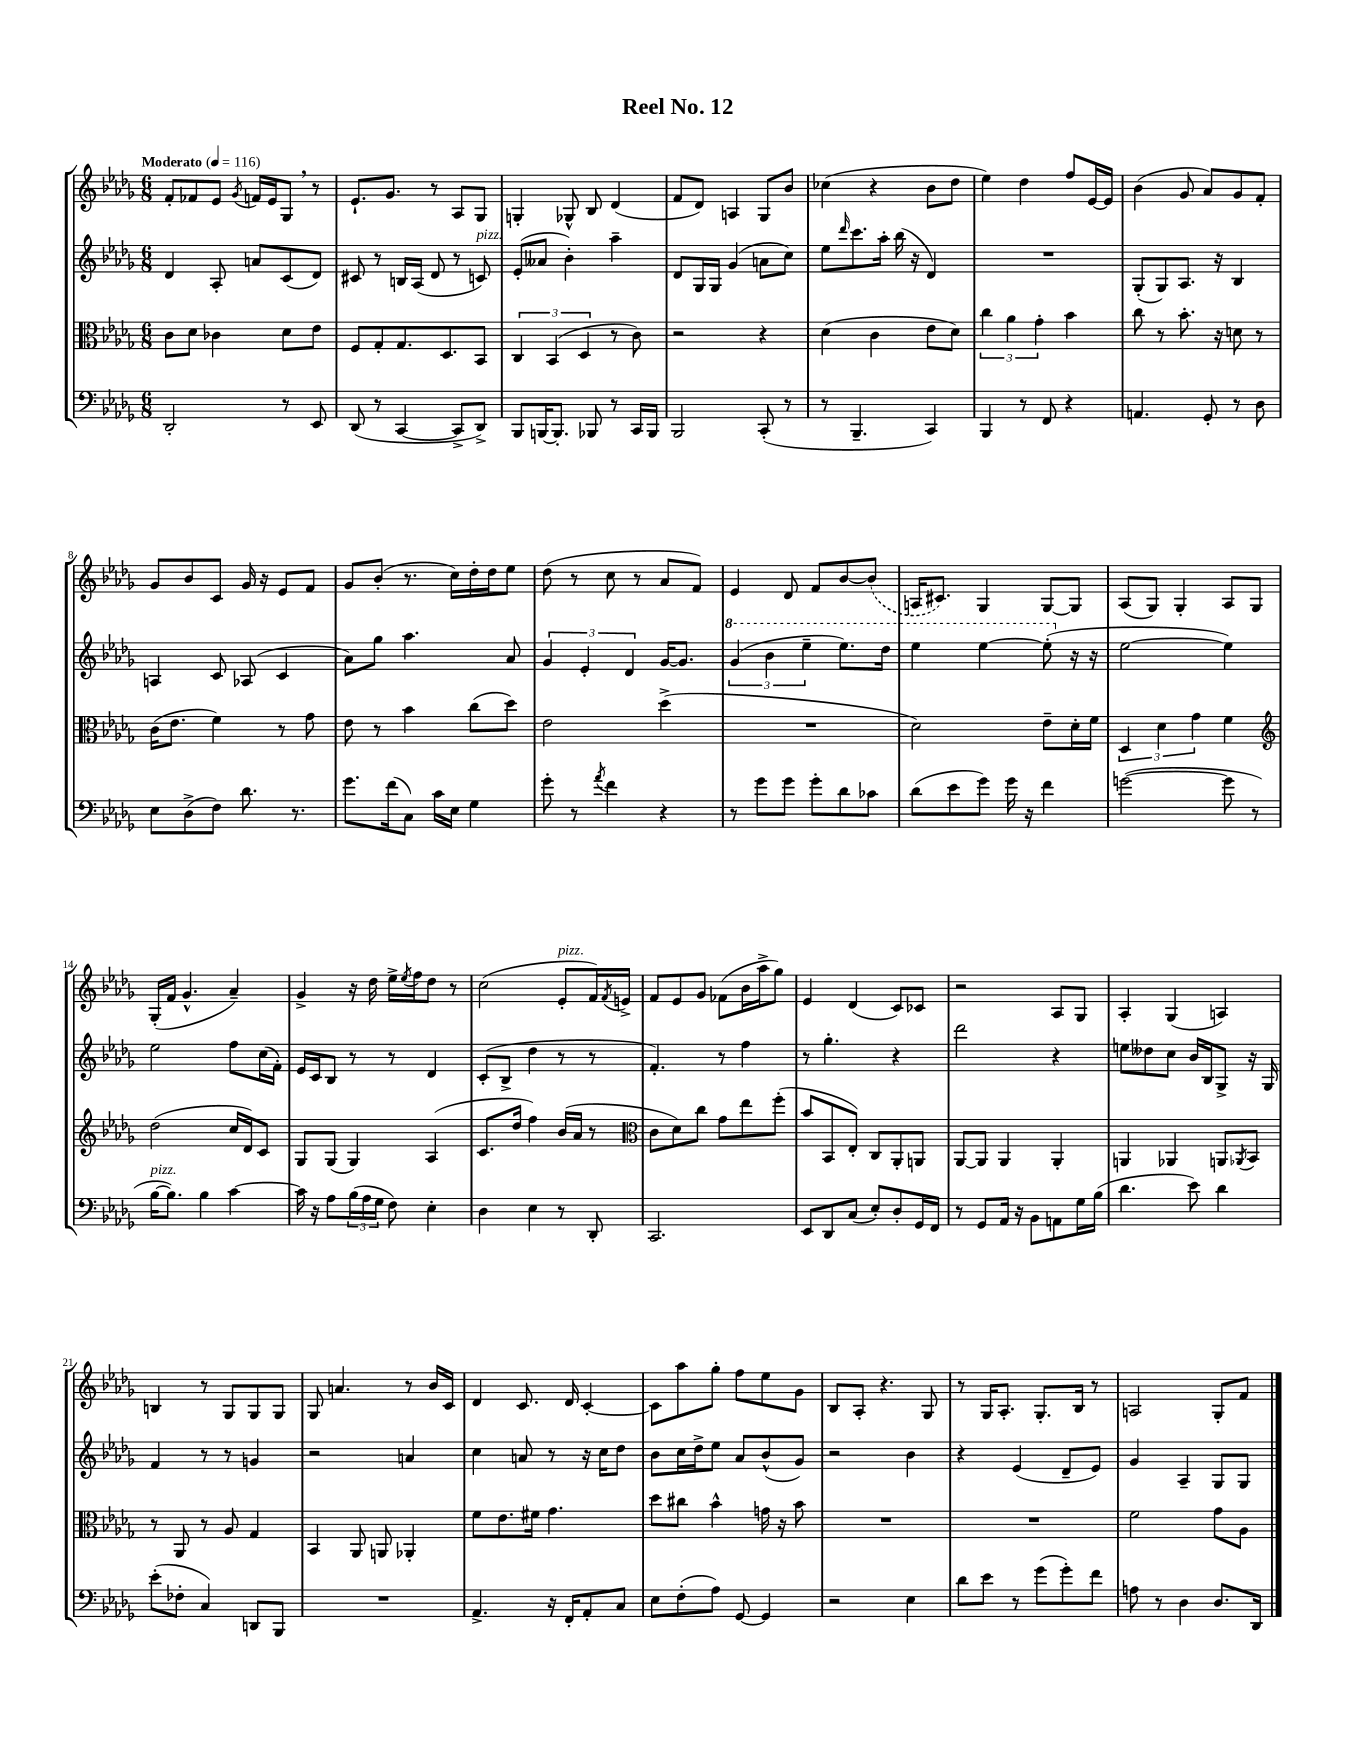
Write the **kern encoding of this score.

**kern	**kern	**kern	**kern
*part4	*part3	*part2	*part1
*staff4	*staff3	*staff2	*staff1
*clefF4	*clefC3	*clefG2	*clefG2
*k[b-e-a-d-g-]	*k[b-e-a-d-g-]	*k[b-e-a-d-g-]	*k[b-e-a-d-g-]
*M6/8	*M6/8	*M6/8	*M6/8
*MM116	*MM116	*MM116	*MM116
=1	=1	=1	=1
!	!	!	!LO:TX:a:B:t=Moderato
2DD-'/	8c\L	4d-/	8f'/L
.	8d-\J	.	8f-X/
.	4c-X\	8A-'/	8e-/J
.	.	.	8qg-/
.	.	8an/L	16fn/LL
.	.	.	16e-/J
8r	8d-\L	(8c/	8G-,/J
8EE-/	8e-\J	8d-/J)	8r
=2	=2	=2	=2
(8DD-/	8F/L	8c#X/	8.e-`/L
8r	8G-'/	8r	.
.	.	.	8.g-/J
[4CC/	8.G-/	16Bn/LL	.
.	.	(16A-/JJ	.
.	.	8d-/	8r
.	8.D-/	.	.
8CC^/L]	.	8r	8A-/L
!	!	!LO:TX:a:i:t=pizz.	!
8DD-^/J)	8BB-/J	8cn/)	8G-/J
=3	=3	=3	=3
8BBB-/L	6C/	(8e-'/L	4Gn'/
[16BBBn/K	.	8a--X/J	.
.	(6BB-/	.	.
8.BBB'/J]	.	.	.
.	.	4b-'\)	8G-X^^/
.	6D-/	.	.
8BBB-X/	.	.	8B-/
8r	8r	4aa-~\	(4d-/
16CC/LL	8c\)	.	.
16BBB-/JJ	.	.	.
=4	=4	=4	=4
2BBB-/	2r	8d-/L	8f/L
.	.	16G-/L	8d-/J)
.	.	16G-/JJ	.
.	.	(4g-/	4An/
(8CC'/	4r	8an\L	8G-/L
8r	.	8cc\J)	8b-/J
=5	=5	=5	=5
8r	(4d-\	8ee-\L	(4cc-X\
.	.	16qqddd-/	.
4.BBB-~/	.	8.ccc\	.
.	4c\	.	4r
.	.	16aa-'\Jk	.
.	.	(16bb-\	.
.	.	16r	.
4CC/)	8e-\L	4d-/)	8b-\L
.	8d-\J)	.	8dd-\J
=6	=6	=6	=6
4BBB-/	6cc\	2.r	4ee-\)
.	6a-\	.	.
8r	.	.	4dd-\
.	6g-'\	.	.
8FF/	.	.	.
4r	4b-\	.	8ff/L
.	.	.	[16e-/L
.	.	.	16e-/JJ]
=7	=7	=7	=7
4.AAn/	8cc\	(8G-'/L	(4b-\
.	8r	8G-/)	.
.	8.b-'\	8.A-/J	8g-/
8GG-'/	.	.	8a-/L)
.	16r	16r	.
8r	8dn\	4B-/	8g-/
8D-\	8r	.	8f'/J
!!LO:LB:g=z
=8	=8	=8	=8
8E-\L	(16c\KL	4An/	8g-/L
.	8.e-\J	.	.
(8D-^\	.	.	8b-/
8F\J)	4f\)	8c/	8c/J
8.d-\	.	(8A-X/	16g-/
.	.	.	16r
.	8r	4c/	8e-/L
8.r	.	.	.
.	8g-\	.	8f/J
=9	=9	=9	=9
8.g-\L	8e-\	8a-\L)	8g-/L
.	8r	8gg-\J	(8b-'/J
(16f\k	.	.	.
8C\J)	4b-\	4.aa-\	8.r
16c\LL	.	.	.
16E-\JJ	.	.	16cc\LL)
4G-\	(8cc\L	.	16dd-'\
.	.	.	16dd-\J
.	8dd-\J)	8a-/	8ee-\J
=10	=10	=10	=10
8g-'\	2e-\	6g-/	(8dd-\
8r	.	.	8r
.	.	6e-'/	.
8qa-/	.	.	.
4f\	.	.	8cc\
.	.	6d-/	.
.	.	.	8r
4r	(4dd-^\	[16g-/KL	8a-/L
.	.	8.g-/J]	.
.	.	.	8f/J)
=11	=11	=11	=11
*	*	*8va	*
8r	2.r	(6gg-/	4e-/
8g-\L	.	.	.
.	.	6bb-\	.
8g-\J	.	.	8d-/
.	.	6eee-~\	.
8g-'\L	.	.	8f/L
8d-\	.	8.eee-\L)	[8b-/
8c-X\J	.	.	(8b-/J]
.	.	16ddd-\Jk	.
=12	=12	=12	=12
(8d-\L	2d-\)	4eee-\	16An/KL
.	.	.	8.c#X/J)
8e-\	.	.	.
8g-\J)	.	[4eee-\	4G-/
16g-\	.	.	.
16r	.	.	.
4f\	8e-~\L	(8eee-'\]	[8G-/L
*	*	*X8va	*
.	16d-'\L	16r	8G-/J]
.	16f\JJ	16r	.
=13	=13	=13	=13
([2gn\	6D-/	[2ee-\	(8A-/L
.	.	.	8G-/J)
.	6d-\	.	.
.	.	.	4G-'/
.	6g-\	.	.
8g\]	4f\	4ee-\])	8A-/L
8r	.	.	8G-/J
!!LO:LB:g=z
=14	=14	=14	=14
*	*clefG2	*	*
!LO:TX:a:i:t=pizz.	!	!	!
[16B-\KL	(2dd-\	2ee-\	(16G-'/LL
8.B-\J])	.	.	16f/JJ
.	.	.	4.g-^^/
4B-\	.	.	.
[4c\	16cc/LL	8ff\L	4a-~/)
.	16d-/J)	.	.
.	8c/J	(16cc\L	.
.	.	16f'\JJ)	.
=15	=15	=15	=15
16c\]	8G-/L	16e-/LL	4g-^/
16r	.	16c/J	.
8A-\L	(8G-/J	8B-/J	.
(24B-\L	4G-/)	8r	16r
24A-\	.	.	.
.	.	.	16dd-\
24G-\JJ	.	.	.
8F\)	.	8r	16ee-^\LL
.	.	.	8qee-/
.	.	.	16ff\J
4E-'\	(4A-/	4d-/	8dd-\J
.	.	.	8r
=16	=16	=16	=16
4D-\	8.c/L	(8c'/L	(2cc\
.	.	8B-^/J	.
.	16dd-/Jk	.	.
4E-\	4ff\)	4dd-\	.
!	!	!	!LO:TX:a:i:t=pizz.
8r	(16b-/LL	8r	8e-'/L
.	16a-/JJ	.	.
8DD-'/	8r	8r	16f/L)
.	.	.	8qf/
.	.	.	16en^/JJ
=17	=17	=17	=17
*	*clefC3	*	*
2.CC/	8c\L	4.f'/)	8f/L
.	8d-\)	.	8e-/
.	8cc\J	.	8g-/J
.	8g-\L	8r	(8f-X\L
.	8ee-\	4ff\	16b-\L
.	.	.	16aa-^\J
.	(8ff'\J	.	8gg-\J)
=18	=18	=18	=18
8EE-/L	8b-/L	8r	4e-/
8DD-/	8BB-/	4.gg-'\	.
(8C/J	8E-'/J)	.	(4d-/
8E-'/L)	8C/L	.	.
8D-'/	8AA-'/	4r	8c/L)
16GG-/L	8AAn/J	.	8c-X/J
16FF/JJ	.	.	.
=19	=19	=19	=19
8r	[8AA-/L	2ddd-\	2r
8GG-/L	8AA-/J]	.	.
16AA-/Jk	4AA-/	.	.
16r	.	.	.
8BB-\L	.	.	.
8AAn\	4AA-'/	4r	8A-/L
16G-\L	.	.	8G-/J
(16B-\JJ	.	.	.
=20	=20	=20	=20
4.d-\	4AAn/	8een\L	4A-'/
.	.	8dd--X\	.
.	4AA-X/	8cc\J	(4G-/
8e-\)	.	16b-/LL	.
.	.	16B-/J	.
4d-\	8AAn/L	8G-^/J	4An/)
.	8qAA-X/	.	.
.	8BB-/J	16r	.
.	.	16G-/	.
!!LO:LB:g=z
=21	=21	=21	=21
(8e-'\L	8r	4f/	4Bn/
8F-X'\J	8AA-/	.	.
4C/)	8r	8r	8r
.	8A-/	8r	8G-/L
8DDn/L	4G-/	4gn/	8G-/
8BBB-/J	.	.	8G-/J
=22	=22	=22	=22
2.r	4BB-/	2r	8G-/
.	.	.	4.an/
.	8AA-/	.	.
.	8AAn/	.	.
.	4AA-X'/	4an/	8r
.	.	.	16b-/LL
.	.	.	16c/JJ
=23	=23	=23	=23
4.AA-^/	8f\L	4cc\	4d-/
.	8.e-\	.	.
.	.	8an/	8.c/
.	16f#X\Jk	.	.
16r	4.g-\	8r	.
16FF'/KL	.	.	16d-/
8AA-'/	.	16r	[4c'/
.	.	16cc\KL	.
8C/J	.	8dd-\J	.
=24	=24	=24	=24
8E-\L	8dd-\L	8b-\L	8c\L]
(8F'\	8cc#X\J	16cc\L	8aa-\
.	.	16dd-^\J	.
8A-\J)	4b-^^\	8ee-\J	8gg-'\J
[8GG-/	.	8a-/L	8ff\L
4GG-/]	16gn\	(8b-^^/	8ee-\
.	16r	.	.
.	8b-\	8g-/J)	8g-\J
=25	=25	=25	=25
2r	2.r	2r	8B-/L
.	.	.	8A-'/J
.	.	.	4.r
4E-\	.	4b-\	.
.	.	.	8G-/
=26	=26	=26	=26
8d-\L	2.r	4r	8r
8e-\J	.	.	16G-/KL
.	.	.	8.A-'/J
8r	.	(4e-/	.
(8g-\L	.	.	8.G-'/L
8g-'\)	.	8d-~/L	.
.	.	.	16B-/Jk
8f\J	.	8e-/J)	8r
=27	=27	=27	=27
8An\	2f\	4g-/	2An/
8r	.	.	.
4D-\	.	4A-~/	.
8.D-/L	8g-\L	8G-/L	8G-'/L
.	8A-\J	8G-/J	8f/J
16DD-/Jk	.	.	.
==	==	==	==
*-	*-	*-	*-
